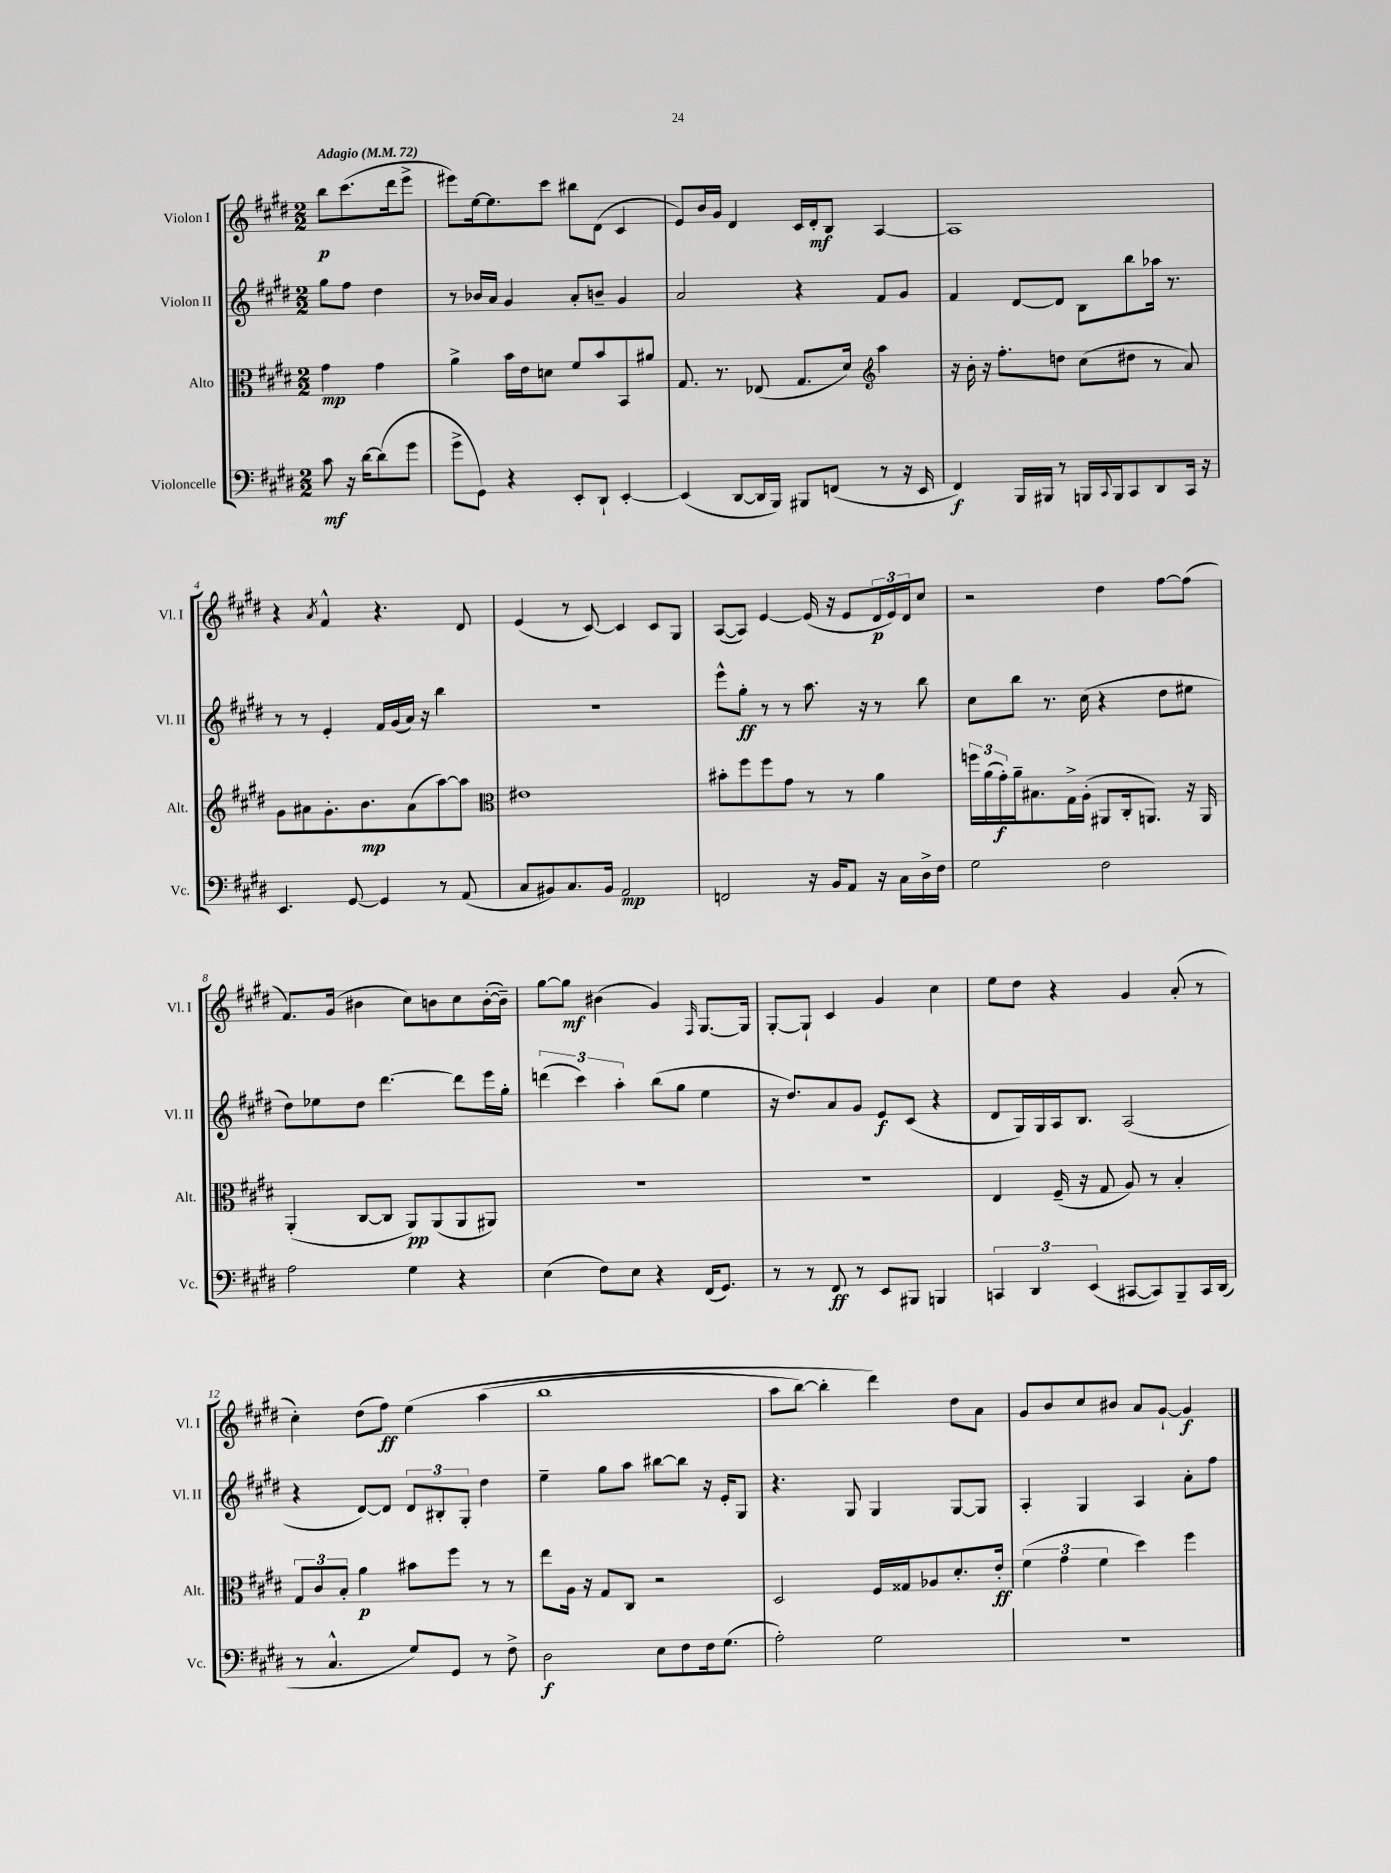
<<
\new StaffGroup <<
\new Staff = "s0" \with { instrumentName = "Violon I" shortInstrumentName = "Vl. I" } {
    \clef treble \key e \major \numericTimeSignature \time 2/2 \partial 2 \tempo "Adagio" 4 = 72
    b''8\p cis'''8.( dis'''16 e'''8-> |
    eis'''8) e''16~ e''8. cis'''8 bis''8 dis'8( cis'4 |
    e'8) b'16 gis'16 dis'4 cis'16 dis'16-.\mf b8 a4~ |
    a1 |
    r4 \acciaccatura { a'8 } fis'4-^ r4. dis'8 |
    e'4( r8 cis'8~) cis'4 cis'8 gis8 |
    a8~( a8) e'4~ e'16( r16 e'8 \tuplet 3/2 { dis'16\p e'16) dis'16 } cis''8 |
    r2 dis''4 fis''8~ fis''8( |
    fis'8.) gis'16( bis'4 cis''8) b'8 cis''8 b'16~-.( b'16--) |
    gis''8~ gis''8\mf bis'4( gis'4) \grace { fis16 } gis8.~ gis16 |
    gis8~-. gis8-! cis'4 gis'4 cis''4 |
    e''8 dis''8 r4 gis'4 a'8-.( r8 |
    cis''4-.) dis''8( fis''8\ff) e''4\( a''4( |
    b''1 |
    a''8 b''8~) b''4-. dis'''4\) dis''8 a'8 |
    gis'8 b'8 cis''8 bis'8 a'8 gis'8~-! gis'4\f \bar "|." |
}
\new Staff = "s1" \with { instrumentName = "Violon II" shortInstrumentName = "Vl. II" } {
    \clef treble \key e \major \numericTimeSignature \time 2/2 \partial 2
    gis''8 fis''8 dis''4 |
    r8 bes'16 a'16 gis'4 a'8-. b'8-- gis'4 |
    a'2 r4 fis'8 gis'8 |
    fis'4 dis'8~ dis'8 b8 b''8 aes''16 r8. |
    r8 r8 e'4-. fis'16 gis'16( a'16) r16 b''4 |
    R1 |
    e'''8-^ gis''8-.\ff r8 r8 a''8. r16 r8 b''8 |
    cis''8 b''8 r8. cis''16( r4 dis''8 eis''8 |
    dis''8) ees''8 dis''8 dis'''4.~ dis'''8 e'''16 gis''16-. |
    \tuplet 3/2 { d'''4( cis'''4) a''4-. } b''8( gis''8 e''4 |
    r16 dis''8.) a'8 gis'8 e'8\f cis'8( r4 |
    dis'8 gis16) gis16 a16 b8. a2( |
    r4 dis'8~) dis'8 \tuplet 3/2 { dis'8 bis8-. gis8-. } dis''4 |
    e''4-- gis''8 a''8 bis''8~ bis''8 r16 e'16-. gis8 |
    r4. gis8 gis4 gis8~ gis8 |
    a4-. gis4 a4 a'8-. fis''8 \bar "|." |
}
\new Staff = "s2" \with { instrumentName = "Alto" shortInstrumentName = "Alt." } {
    \clef alto \key e \major \numericTimeSignature \time 2/2 \partial 2
    gis'4\mp gis'4 |
    a'4-> b'16 e'16 d'8 fis'8 b'8 b,8 ais'8 |
    gis8. r8. ees8( gis8. dis'16) \clef treble a''4 |
    r16 b'16-. r16 fis''8.-. d''8 cis''8( dis''8 r8 a'8) |
    gis'8 ais'8 gis'8.-. b'8.\mp ais'8( a''8~) a''8 |
    \clef alto eis'1 |
    bis'8-. fis''8 fis''8 gis'8 r8 r8 a'4 |
    \tuplet 3/2 { f''16 a'16( gis'16-.\f) } a'16-- bis8. gis16-> a16-.( ais,8 cis16-. a,8.) r16 a,16 |
    a,4-.( cis8~ cis8 a,8\pp) a,8( a,8 ais,8) |
    R1 |
    R1 |
    e4 fis16--( r16 gis8 a8) r8 b4-. |
    \tuplet 3/2 { gis8 cis'8 b8-. } a'4\p bis'8 fis''8 r8 r8 |
    e''8 a16 r16 gis8 cis8 r2 |
    dis2 fis16 gisis16 aes8 dis'8.-. e'16-.\ff |
    \tuplet 3/2 { fis'4( gis'4 fis'4 } dis''4) fis''4 \bar "|." |
}
\new Staff = "s3" \with { instrumentName = "Violoncelle" shortInstrumentName = "Vc." } {
    \clef bass \key e \major \numericTimeSignature \time 2/2 \partial 2
    cis'8\mf r16 dis'16~ dis'8( gis'8 |
    gis'8-> gis,8) r4 e,8-. dis,8-! e,4~-. |
    e,4( dis,8~ dis,16 b,,16) bis,,8 f,8( r8 r16 e,16 |
    fis,4\f) b,,16 bis,,16 r8 b,,16 \appoggiatura { cis,8 } b,,16 cis,8 dis,8 cis,16 r16 |
    e,4. gis,8~ gis,4 r8 a,8( |
    cis8 bis,8) cis8. bis,16 a,2\mp |
    f,2 r16 b,16 a,8 r16 cis16 dis16-> fis16 |
    gis2 fis2 |
    a2 gis4 r4 |
    e4( fis8) e8 r4 fis,16( gis,8.) |
    r8 r8 fis,8\ff r8 e,8 bis,,8 b,,4 |
    \tuplet 3/2 { c,4 dis,4 e,4( } cis,8~ cis,8) b,,8-- cis,16 dis,16( |
    r8 cis4.-^ gis8) gis,8 r8 fis8-> |
    dis2\f e8 fis8 fis16 gis8.( |
    a2-.) gis2 |
    R1 \bar "|." |
}
>>
>>
